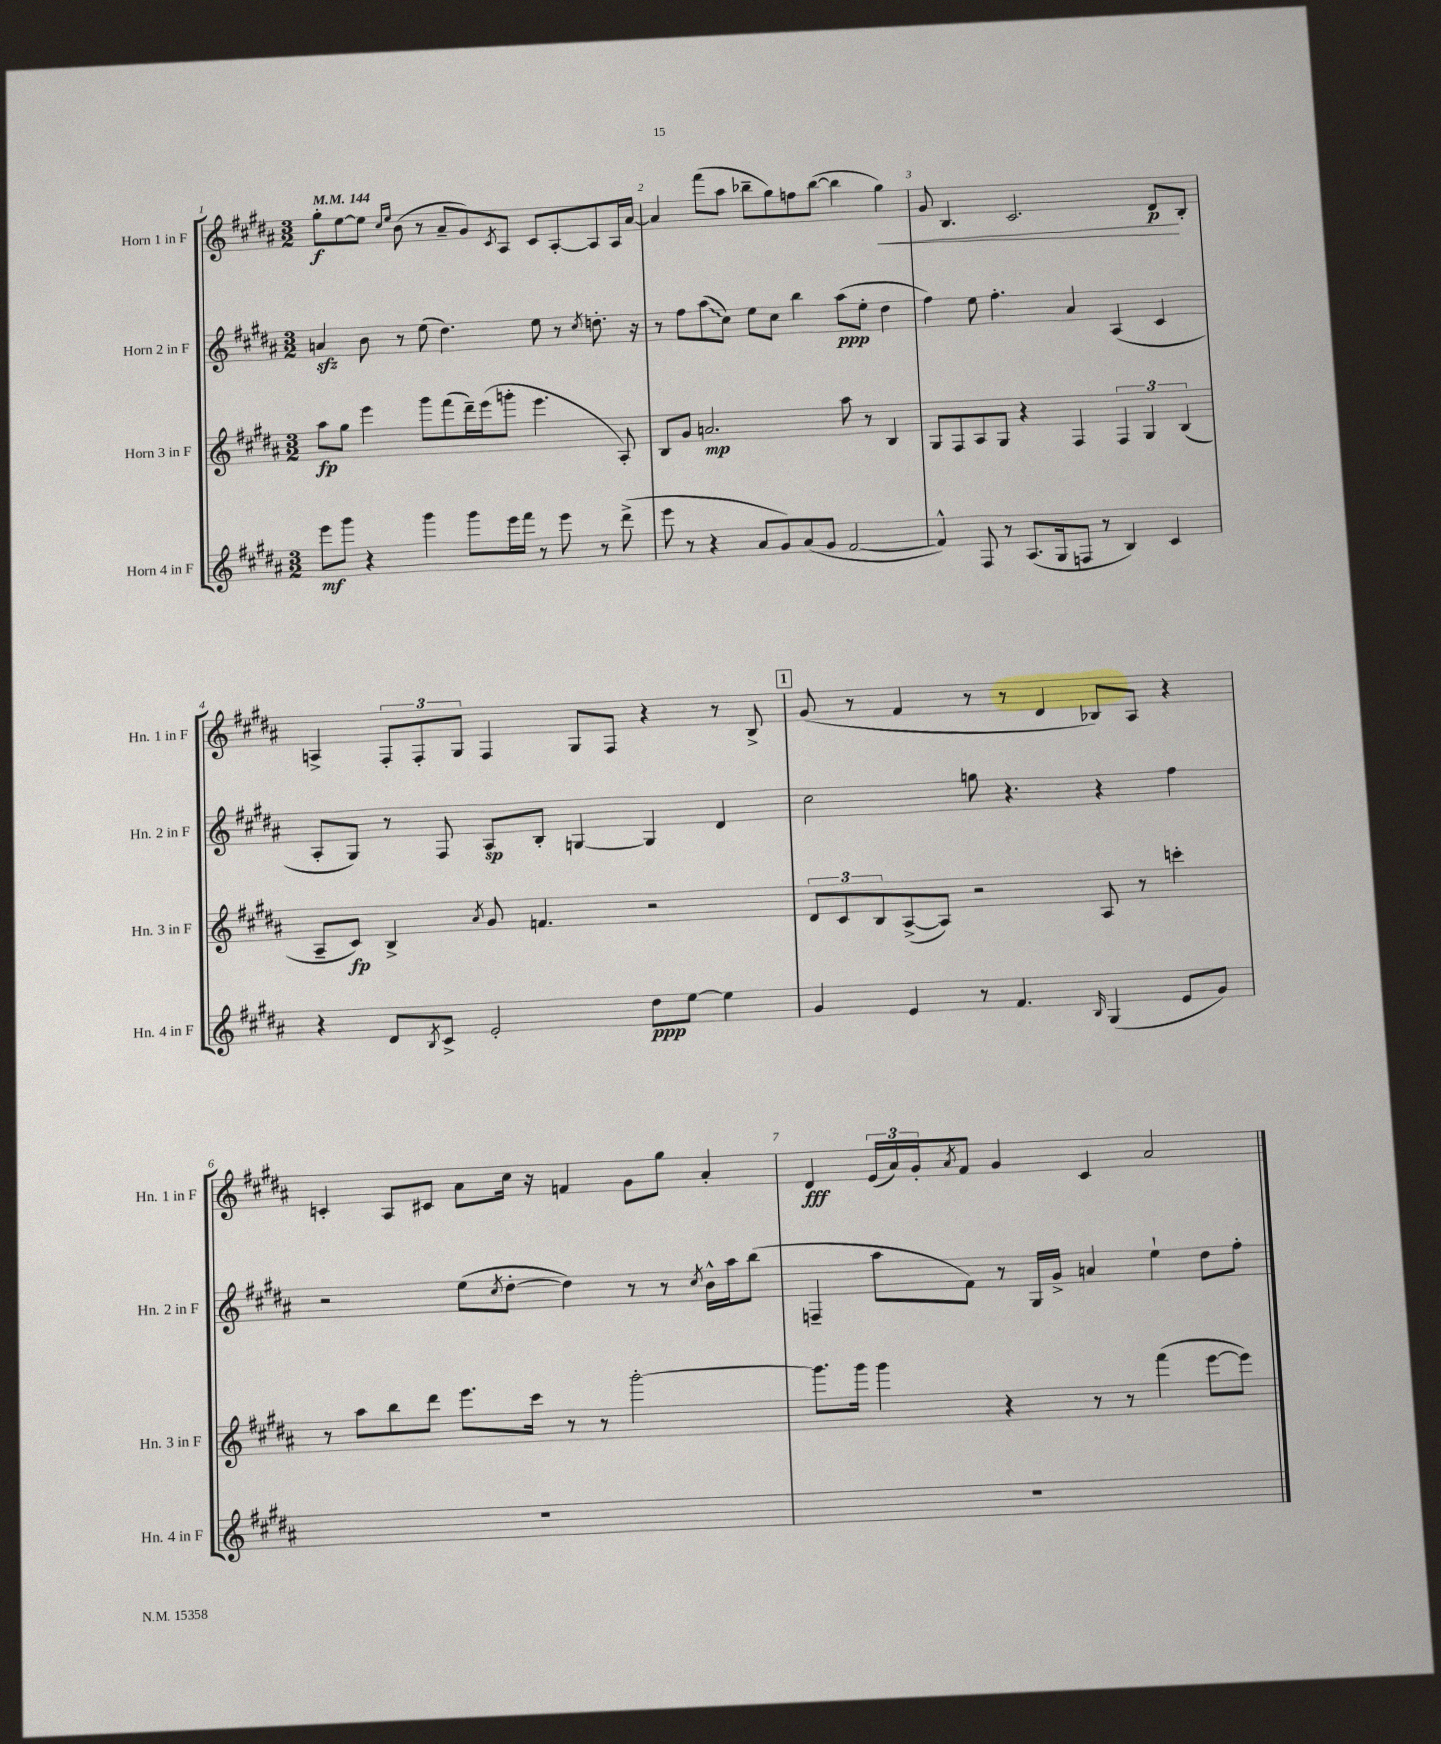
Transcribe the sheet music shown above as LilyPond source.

<<
\new StaffGroup <<
\new Staff = "s0" \with { instrumentName = "Horn 1 in F" shortInstrumentName = "Hn. 1 in F" } {
    \clef treble \key b \major \numericTimeSignature \time 3/2 \tempo 4 = 144
    gis''8-.\f e''8~ e''8 \grace { cis''16 e''16 } b'8( r8 ais'8-- gis'8) \acciaccatura { cis'8 } ais8 cis'8 ais8~-. ais8 ais16 ais'16~ |
    ais'4 fis'''8( ais''8 bes''8-- gis''8) f''8 bes''8~( bes''4 gis''4\<) |
    gis'8 b4. cis'2. dis'8\p\! b8-. |
    a4-> \tuplet 3/2 { fis8-. fis8-. gis8 } fis4 gis8 fis8 r4 r8 b8-> |
    \mark \markup { \box "1" } gis'8( r8 fis'4 r8 r8 dis'4 bes8) ais8 r4 |
    c'4-. ais8 cis'8 ais'8 cis''16 r16 f'4 gis'8 gis''8 ais'4-. |
    dis'4\fff \tuplet 3/2 { e'16( ais'16) gis'16-. } \acciaccatura { ais'8 } fis'8 gis'4 cis'4 ais'2 \bar "|." |
}
\new Staff = "s1" \with { instrumentName = "Horn 2 in F" shortInstrumentName = "Hn. 2 in F" } {
    \clef treble \key b \major \numericTimeSignature \time 3/2
    a'4\sfz b'8 r8 e''8( dis''4.) e''8 r8 \acciaccatura { cis''8 } d''8.-. r16 |
    r8 fis''8 \once \override Glissando.style = #'zigzag ais''8\glissando( cis''8) e''8 cis''8 b''4 ais''8\ppp( e''8-. dis''4 |
    fis''4) e''8 fis''4.-. ais'4 ais4( cis'4 |
    ais8-. gis8) r8 fis8 ais8\sp b8-. g4~ g4 dis'4 |
    \mark \markup { \box "1" } cis''2 g''8 r4. r4 fis''4 |
    r2 e''8( \acciaccatura { cis''8 } dis''8~-. dis''4) r8 r8 \acciaccatura { cis''8 } b'16-^ ais''16 b''8( |
    f4-- ais''8 fis'8) r8 gis16 gis'16-> a'4 e''4-! dis''8 fis''8-. \bar "|." |
}
\new Staff = "s2" \with { instrumentName = "Horn 3 in F" shortInstrumentName = "Hn. 3 in F" } {
    \clef treble \key b \major \numericTimeSignature \time 3/2
    ais''8\fp gis''8 e'''4 gis'''8 fis'''8( dis'''16--) e'''16( g'''8-. e'''4. ais8-.) |
    b8 gis'8 a'2.\mp ais''8 r8 b4 |
    gis8 fis8 ais8 gis8 r4 fis4 \tuplet 3/2 { fis4 gis4 b4( } |
    ais8-- cis'8\fp) b4-> \acciaccatura { ais'8 } gis'8 f'4. r2 |
    \mark \markup { \box "1" } \tuplet 3/2 { dis'8 cis'8 b8 } ais8~->( ais8) r2 ais8 r8 c'''4-. |
    r8 ais''8 b''8 dis'''8 e'''8. cis'''16 r8 r8 gis'''2~-. |
    gis'''8. gis'''16 gis'''4 r4 r8 r8 fis'''4( e'''8~ e'''8) \bar "|." |
}
\new Staff = "s3" \with { instrumentName = "Horn 4 in F" shortInstrumentName = "Hn. 4 in F" } {
    \clef treble \key b \major \numericTimeSignature \time 3/2
    e'''8\mf gis'''8 r4 gis'''4 gis'''8 e'''16 fis'''16 r8 e'''8 r8 dis'''8->( |
    e'''8 r8 r4 ais'8 gis'8) ais'8( gis'8 fis'2~ |
    fis'4-^) fis8 r8 ais8.( gis16 f8 r8 b4) cis'4 |
    r4 dis'8 \acciaccatura { b8 } cis'8-> e'2-. dis''8\ppp e''8~ e''4 |
    \mark \markup { \box "1" } gis'4 e'4 r8 fis'4. \grace { b16 } gis4( e'8 gis'8) |
    R1. |
    R1. \bar "|." |
}
>>
>>
\layout { \context { \Score \override BarNumber.break-visibility = ##(#f #t #t) barNumberVisibility = #all-bar-numbers-visible } }
